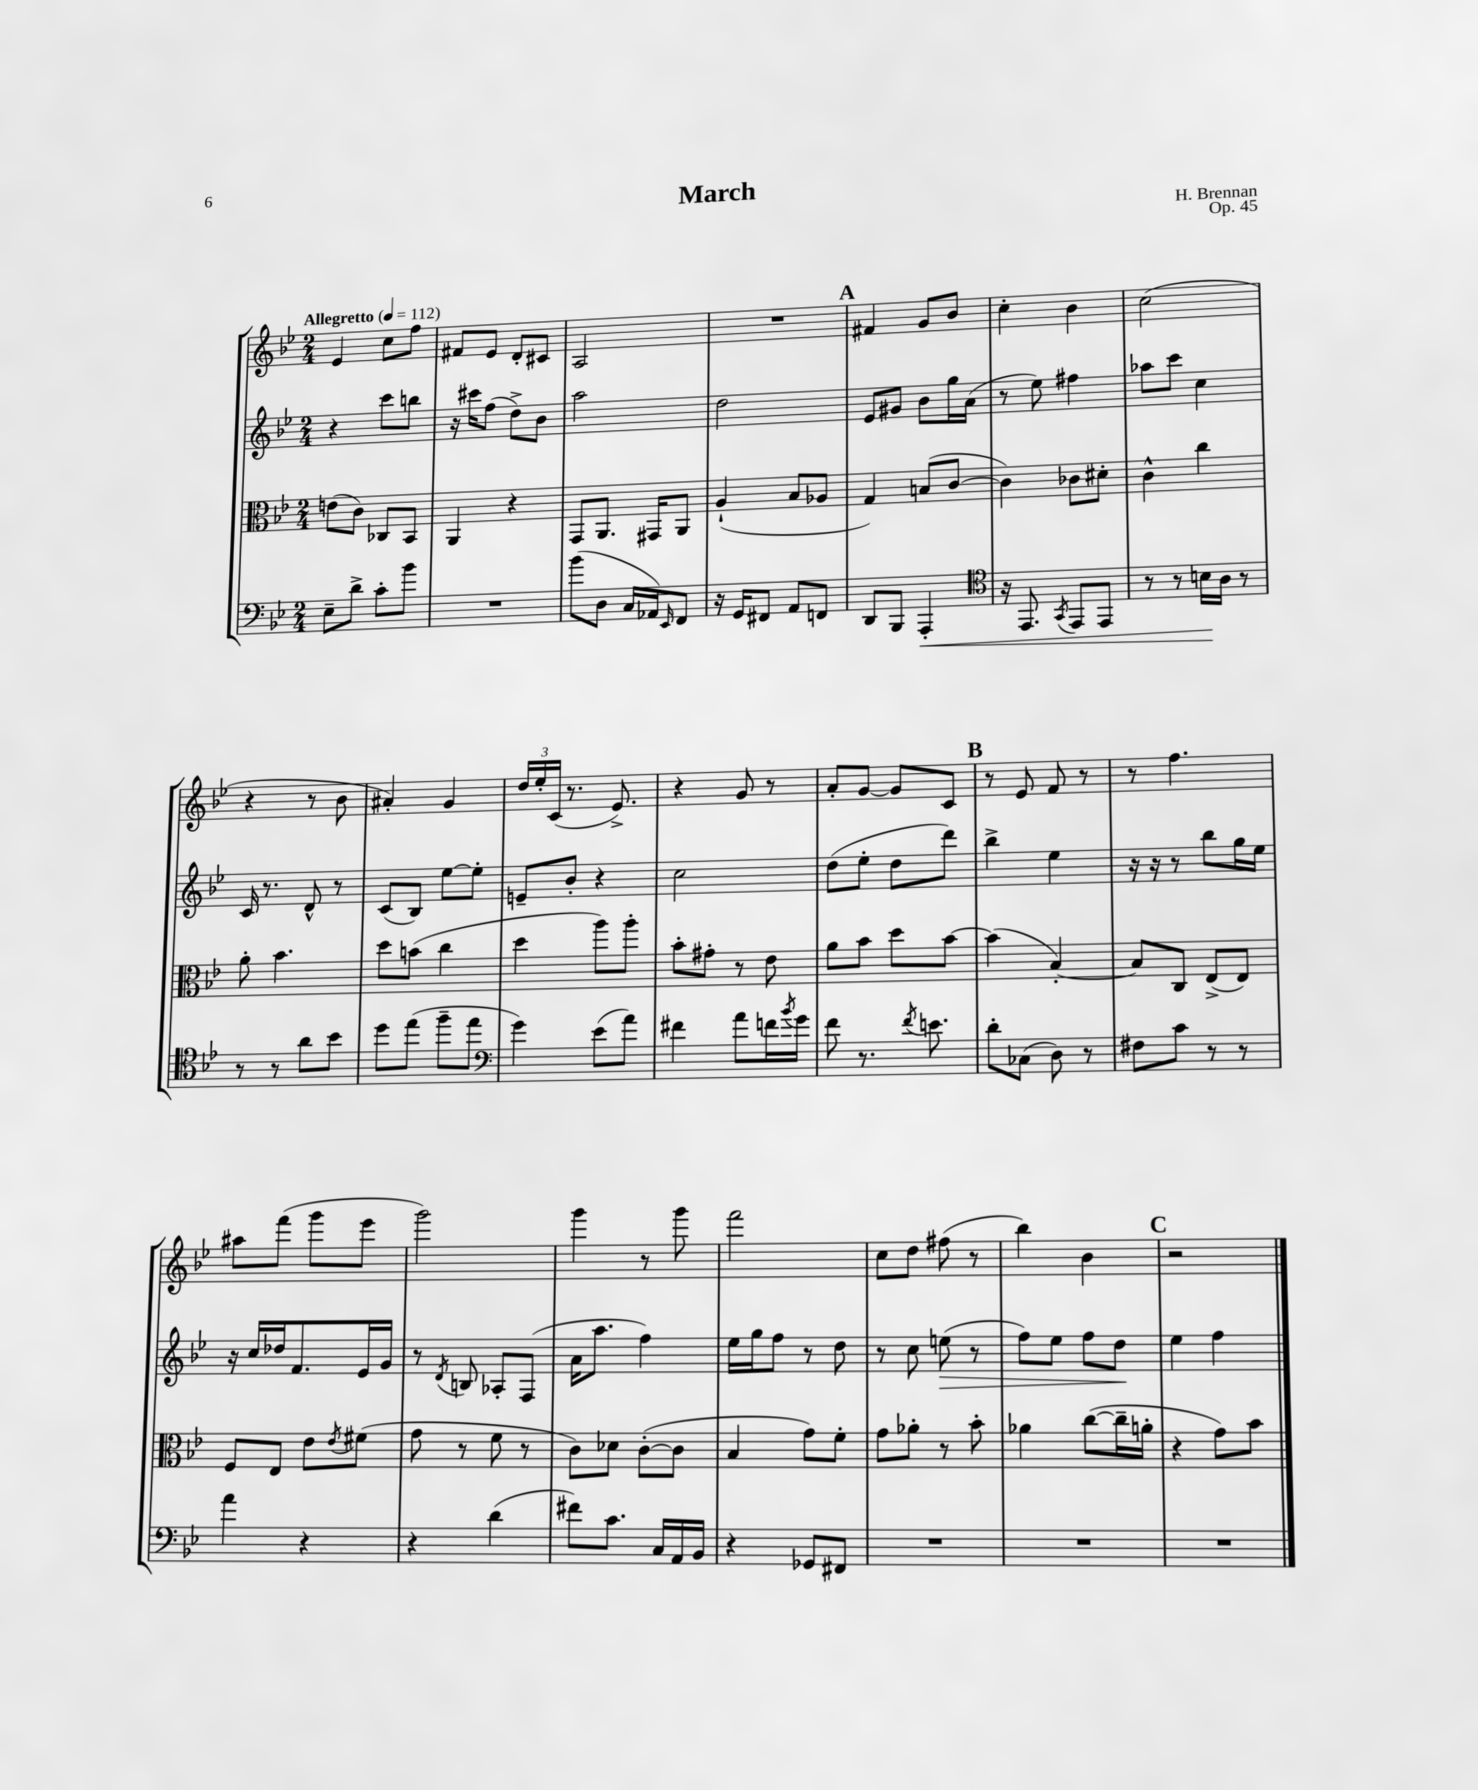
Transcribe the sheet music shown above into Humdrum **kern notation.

**kern	**kern	**kern	**kern
*staff4	*staff3	*staff2	*staff1
*clefF4	*clefC3	*clefG2	*clefG2
*k[b-e-]	*k[b-e-]	*k[b-e-]	*k[b-e-]
*M2/4	*M2/4	*M2/4	*M2/4
*MM112	*MM112	*MM112	*MM112
8E-~	(8e	4r	4e-
8d^	8c)	.	.
8c'	8C-	8ccc	8cc
8b-	8BB-	8bb	8ff
=	=	=	=
2r	4AA	16r	8f#
.	.	16ccc#	.
.	.	(8ff	8e-
.	4r	8dd^)	8d'
.	.	8b-	8c#
=	=	=	=
(8b-	8GG	2aa	2A
8D	8.AA	.	.
16C	.	.	.
16AA-)	16GG#	.	.
16qqEE-	.	.	.
8FF	8AA	.	.
=	=	=	=
16r	(4A`	2dd	2r
16GG	.	.	.
8FF#	.	.	.
8AA	8B-	.	.
8FF	8A-	.	.
=	=	=	=
8DD	4G)	8e-	4f#
8BBB-	.	8g#	.
4AAA'	(8B	8b-	8g
.	[8c	16gg	8b-
.	.	(16a	.
=	=	=	=
*clefC4	*	*	*
16r	4c])	8r	4cc'
8.EE-	.	.	.
.	.	8ee-)	.
8qGG	.	.	.
8EE-	8c-	4ff#	4b-
8EE-	8d#'	.	.
=	=	=	=
8r	4c^^	8aa-	(2cc
8r	.	8ccc	.
16B	4cc	4cc	.
16A	.	.	.
8r	.	.	.
=	=	=	=
8r	8a'	16c	4r
.	.	8.r	.
8r	4.b-	.	.
8a	.	8d^^	8r
8b-	.	8r	8b-
=	=	=	=
8dd	8dd	(8c	4a#')
(8ee-	(8b	8B-)	.
8ff~	4cc	[8ee-	4g
8ee-	.	8ee-']	.
=	=	=	=
*clefF4	*	*	*
4g)	4dd	8e~	24dd
.	.	.	24ee-'
.	.	.	(24c
.	.	8b-'	8.r
(8e-	8aa)	4r	.
.	.	.	8.e-^)
8a)	8aa'	.	.
=	=	=	=
4f#	8b-'	2cc	4r
.	8g#'	.	.
8a	8r	.	8g
16f	8e-	.	8r
8qb-	.	.	.
16g	.	.	.
=	=	=	=
8f	8a	(8dd	8a'
8.r	8b-	8ee-'	[8g
.	8dd	8dd	8g]
8qf	.	.	.
8.e	.	.	.
.	[8b-	8ddd)	8c
=	=	=	=
8d'	(4b-]	4bb-^	8r
(8C-	.	.	8e-
8D)	[4B-')	4ee-	8f
8r	.	.	8r
=	=	=	=
8F#	8B-]	16r	8r
.	.	16r	.
8c	8C	8r	4.ff
8r	(8E-^	8bb-	.
8r	8E-)	16gg	.
.	.	16ee-	.
=	=	=	=
4a	8F	16r	8aa#
.	.	16cc	.
.	8E-	16dd-	(8fff
.	.	8.f	.
4r	8e-	.	8ggg
.	8qe-	.	.
.	(8f#	16e-	8eee-
.	.	16g	.
=	=	=	=
4r	8g	8r	2ggg)
.	.	8qd	.
.	8r	8B	.
(4d	8f	8A-'	.
.	8r	(8F	.
=	=	=	=
8f#)	8c)	16a	4ggg
.	.	8.aa	.
8.c	8d-	.	.
.	([8c'	4ff)	8r
16C	.	.	.
16AA	8c]	.	8ggg
16BB-	.	.	.
=	=	=	=
4r	4B-	16ee-	2fff
.	.	16gg	.
.	.	8ff	.
8GG-	8g)	8r	.
8FF#	8f'	8dd	.
=	=	=	=
2r	8g	8r	8cc
.	8a-'	8cc	8dd
.	8r	(8ee	(8ff#
.	8b-'	8r	8r
=	=	=	=
2r	4a-	8ff)	4bb-)
.	.	8ee-	.
.	([8cc	8ff	4b-
.	16cc~]	8dd	.
.	16a'	.	.
=	=	=	=
2r	4r	4ee-	2r
.	8g)	4ff	.
.	8b-	.	.
==	==	==	==
*-	*-	*-	*-
